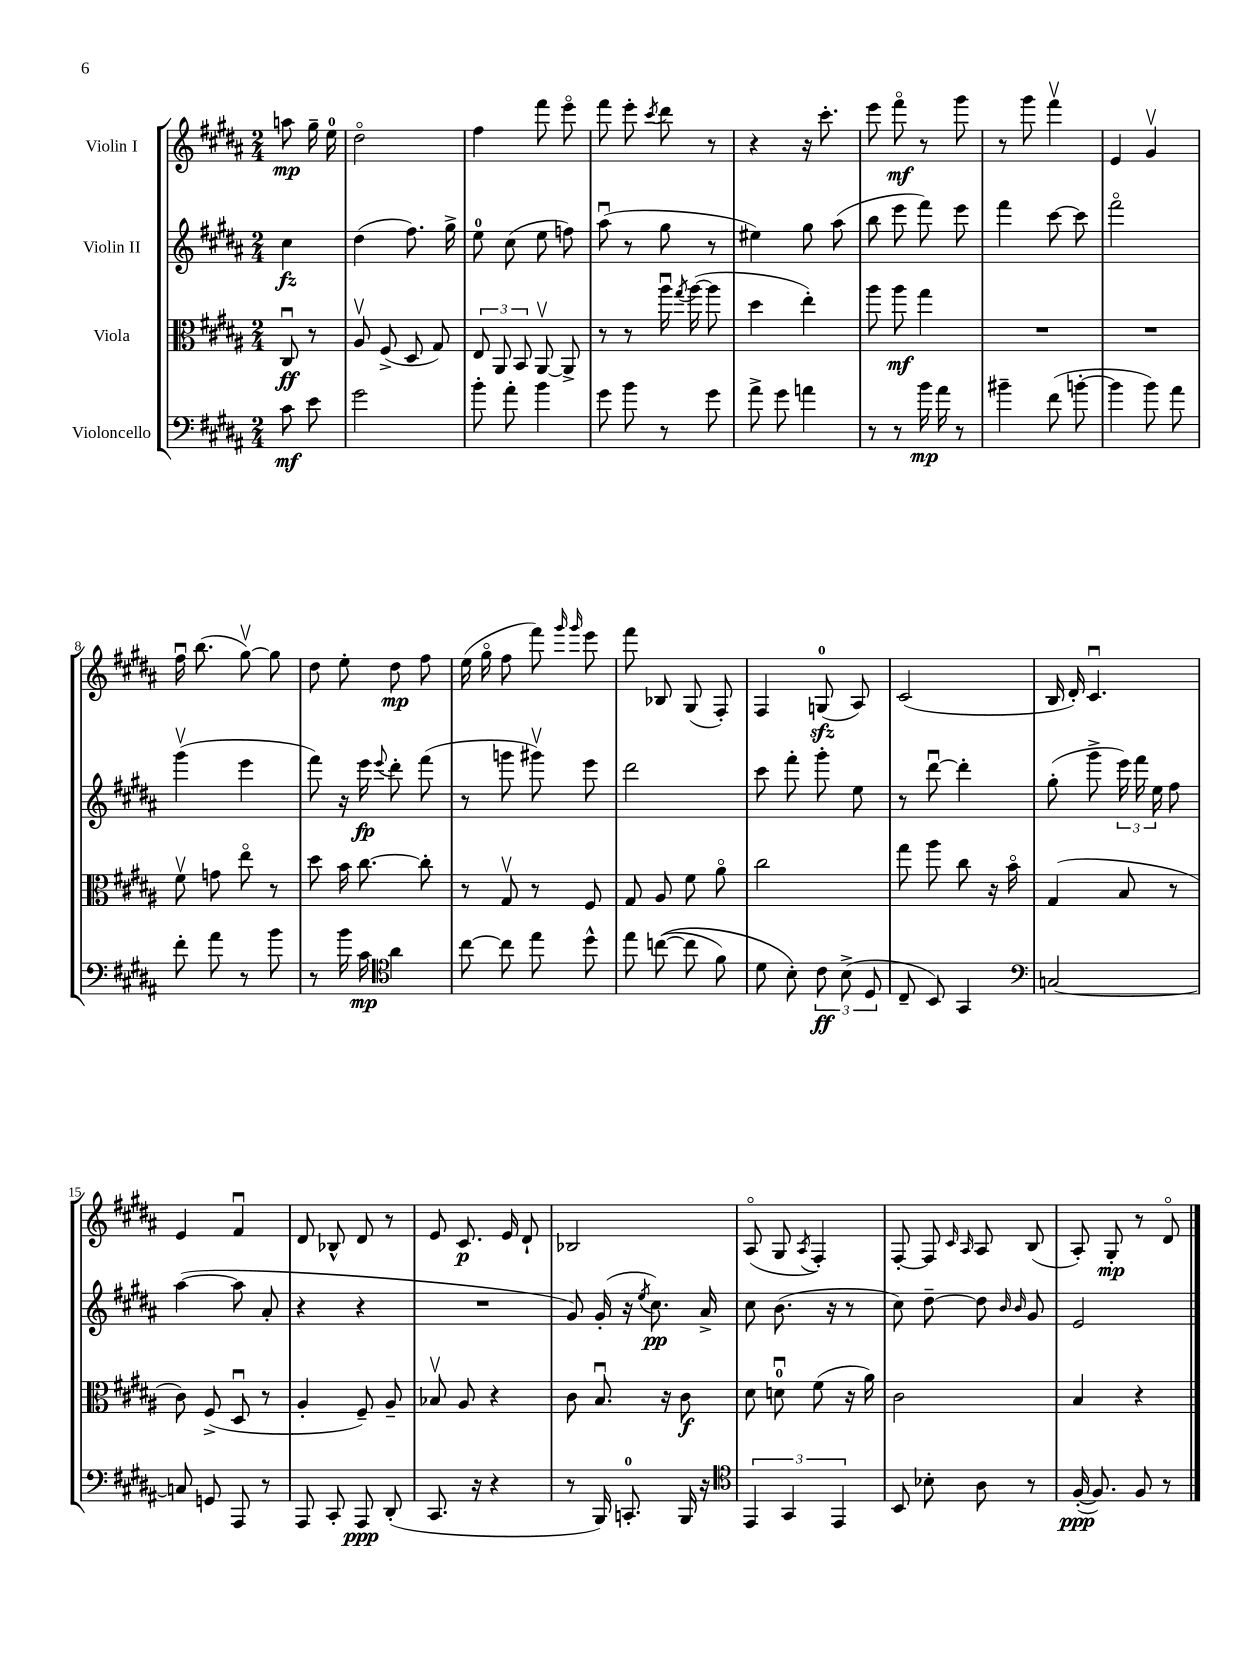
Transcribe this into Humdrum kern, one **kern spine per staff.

**kern	**kern	**kern	**kern
*staff4	*staff3	*staff2	*staff1
*clefF4	*clefC3	*clefG2	*clefG2
*k[f#c#g#d#a#]	*k[f#c#g#d#a#]	*k[f#c#g#d#a#]	*k[f#c#g#d#a#]
*M2/4	*M2/4	*M2/4	*M2/4
8c#	8C#u	4cc#	8aa
8e	8r	.	16gg#~
.	.	.	16ee
=	=	=	=
2g#	8A#v	(4dd#	2dd#o
.	(8F#^	.	.
.	8D#	8.ff#)	.
.	8G#)	.	.
.	.	16gg#^	.
=	=	=	=
8b'	12E	8ee	4ff#
.	12AA#	.	.
8a#'	.	(8cc#	.
.	12BB	.	.
4b	[8AA#v	8ee	8fff#
.	8AA#^]	8ff)	8eeeo
=	=	=	=
8g#	8r	(8aa#u	8fff#
8b	8r	8r	8eee'
.	.	.	8qccc#
8r	16aa#u	8gg#	8ddd#
.	8qgg#	.	.
.	([16aa#	.	.
8g#	8aa#]	8r	8r
=	=	=	=
8a#^	4dd#	4ee#)	4r
8g#	.	.	.
4a	4ee')	8gg#	16r
.	.	.	8.ccc#'
.	.	(8aa#	.
=	=	=	=
8r	8aa#	8bb	8eee
8r	8aa#	8eee	8fff#o
16b	4gg#	8fff#)	8r
16a#	.	.	.
8r	.	8eee	8ggg#
=	=	=	=
4b#~	2r	4fff#	8r
.	.	.	8ggg#
(8f#	.	[8ccc#	4fff#v
[8b'	.	8ccc#]	.
=	=	=	=
4b]	2r	2fff#o	4e
8b)	.	.	4g#v
8a#	.	.	.
=	=	=	=
8f#'	8f#v	(4ggg#v	16ff#u
.	.	.	(8.bb
8a#	8g	.	.
8r	8eeo	4eee	[8gg#v)
8b	8r	.	8gg#]
=	=	=	=
8r	8dd#	8fff#)	8dd#
16b	16b	16r	8ee'
16c#	[8.cc#	16eee	.
*clefC4	*	*	*
.	.	8qqeee	.
4a#	.	8ddd#'	8dd#
.	8cc#']	(8fff#	8ff#
=	=	=	=
[8cc#	8r	8r	(16ee
.	.	.	16gg#o
8cc#]	8G#v	8ggg	8ff#
8ee	8r	8ggg#v)	8fff#)
.	.	.	16qqggg#
.	.	.	16qqggg#
8dd#^^	8F#	8eee	8eee
=	=	=	=
8ee	8G#	2ddd#	8fff#
&(([8cc	8A#	.	8B-
8cc]	8f#	.	(8G#
8f#)	8a#o	.	8F#')
=	=	=	=
8d#	2cc#	8ccc#	4F#
8B'&)	.	8fff#'	.
12c#	.	8ggg#'	(8G
(12B^	.	.	.
.	.	8ee	8A#)
12D#	.	.	.
=	=	=	=
8C#~	8gg#	8r	(2c#
8BB)	8aa#	[8ddd#u	.
4GG#	8cc#	4ddd#']	.
.	16r	.	.
.	16bo	.	.
=	=	=	=
*clefF4	*	*	*
[2C	(4G#	(8gg#'	16B
.	.	.	16d#')
.	.	8ggg#^	4.c#u
.	8B	24eee)	.
.	.	24fff#	.
.	.	24ee	.
.	8r	8ff#	.
=	=	=	=
8C]	8c#)	([4aa#	4e
8GG	(8F#^	.	.
8AAA#	8D#u	8aa#]	4f#u
8r	8r	8a#'	.
=	=	=	=
8AAA#	4A#'	4r	8d#
8CC#'	.	.	8B-^^
8AAA#	8F#~)	4r	8d#
(8DD#'	8A#~	.	8r
=	=	=	=
8.CC#	8B-v	2r	8e
.	8A#	.	8.c#
16r	.	.	.
4r	4r	.	.
.	.	.	16e
.	.	.	8d#`
=	=	=	=
8r	8c#	8g#)	2B-
16BBB)	8.Bu	(16g#'	.
8.CC'	.	16r	.
.	.	8qee	.
.	.	8.cc#)	.
.	16r	.	.
16BBB	8c#	.	.
16r	.	16a#^	.
=	=	=	=
*clefC4	*	*	*
6EE	8d#	8cc#	(8A#o
.	8du	(8.b	8G#
6GG#	.	.	.
.	.	.	8qA#
.	(8f#	.	4F#')
.	.	16r	.
6EE	.	.	.
.	16r	8r	.
.	16a#)	.	.
=	=	=	=
8BB	2c#	8cc#)	[8F#'
8B-'	.	[8dd#~	8F#]
.	.	.	16qqc#
.	.	.	16qqA#
8A#	.	8dd#]	8A#
.	.	16qqb	.
.	.	16qqb	.
8r	.	8g#	(8B
=	=	=	=
([16F#'	4B	2e	8A#')
8.F#])	.	.	.
.	.	.	8G#'
8F#	4r	.	8r
8r	.	.	8d#o
==	==	==	==
*-	*-	*-	*-
